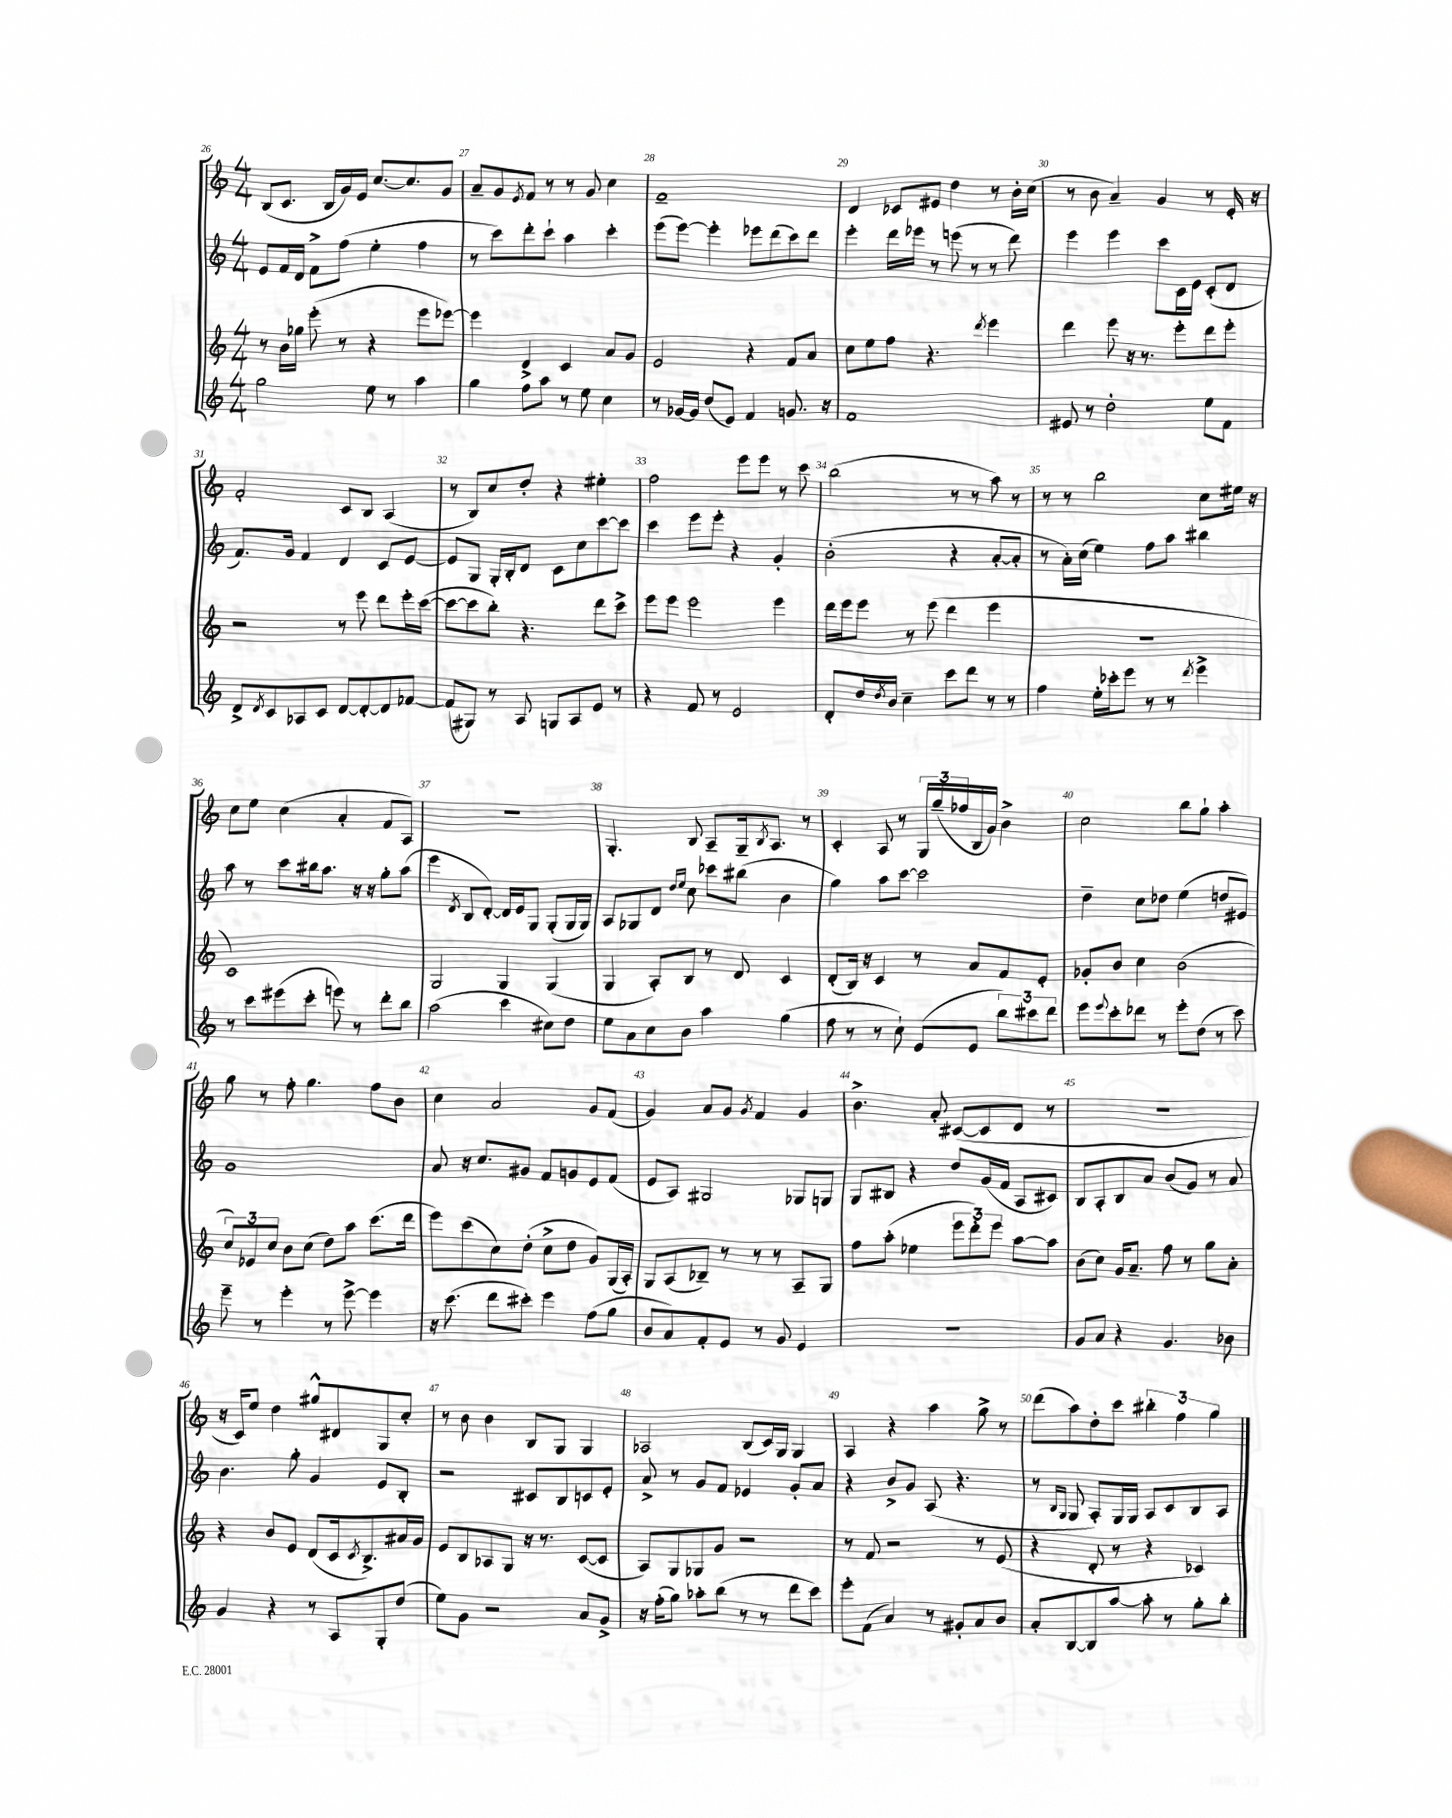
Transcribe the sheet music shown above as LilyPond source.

<<
\new StaffGroup <<
\new Staff = "s0" {
    \clef treble \key c \major \numericTimeSignature \time 4/4
    b8( c'8. b16 g'16) e'16 c''8.~ c''8. g'8 |
    a'8-- g'8 \acciaccatura { e'8 } f'8 r8 r8 g'8 c''4 |
    f'1-- |
    d'4 ces'8 eis'8 d''4 r8 b'16-. c''16( |
    r8 b'8 a'4--) g'4 r8 e'16-. r16 |
    f'2-. c'8 b8 a4( |
    r8 b8) c''8 d''8-. r4 eis''4-. |
    f''2 e'''8 e'''8 r8 c'''8 |
    b''2( r8 r8 a''8) r8 |
    r8 r8 b''2 c''8 eis''16 r16 |
    c''8 e''8 c''4( a'4-. f'8 a8) |
    R1 |
    g4.-. b8 a8-- g16-- \acciaccatura { b8 } a8. r8 |
    c'4-. a8 r8 \tuplet 3/2 { g16 g''16--( fes''16 } b16 g'16) b'4-> |
    c''2 b''8 g''8-! a''4-. |
    g''8 r8 f''8-. g''4. f''8 b'8 |
    c''4 a'2 g'8 f'8( |
    g'4) a'8 g'8 \acciaccatura { g'8 } f'4 g'4 |
    b'4.-> a'8-. cis'8~( cis'8 d'8 r8 |
    r1 |
    r16 c'16) e''8 d''4 gis''8-^ dis'8 g8 c''8-. |
    r8 b'8 b'4 b8 g8 g4 |
    aes2 b8( c'16) g16 g4 |
    a4 r4 a''4 g''8-> r8 |
    d'''8( a''8) d''8-. c'''8 \tuplet 3/2 { bis''4-. f''4 g''4 } \bar "|." |
}
\new Staff = "s1" {
    \clef treble \key c \major \numericTimeSignature \time 4/4
    e'8 f'16 d'16 f'8-> f''8( e''4-. f''4 |
    r8 c'''8) d'''8-. c'''8-! a''4 c'''4-. |
    e'''8( e'''8~) e'''4-. ees'''8 d'''8( c'''8) d'''8 |
    e'''4-. d'''16 ees'''16 r8 e'''8( r8 r8 d'''8) |
    e'''4 e'''4 c'''8 c'16 e'16 c'8-.( d'8 |
    f'8.) g'16 f'4 d'4 c'8 e'8~ |
    e'8 g8 g16-. b16-. d'8 c'8 c''8 c'''8~ c'''8 |
    c'''4 e'''8 e'''8-. r4 g'4-. |
    b'2-.( r4 a'8~-. a'8-. |
    r8 a'16-.) c''16( e''4) f''8 a''8 bis''4 |
    a''8 r8 c'''8 bis''16 a''8. r16 r16 g''8-. a''8( |
    e'''4 \acciaccatura { d'8 } b8 d'8~-.) d'16 e'16 g8 g8-.( g16 g16) |
    a8 ges8 d'8 \grace { d''16 e''16 } c''8 ces'''8 bis''8( b'4 |
    g''4) a''8 c'''8~ c'''2 |
    d''4-- c''8 des''8 e''4( d''8 eis'8) |
    g'1 |
    a'8 r16 c''8. gis'8 f'8 g'8 e'8 f'8( |
    e'8 a8) gis2 ges8 g8 |
    g8 bis8 r4 d''8 g'16( f'16 a8 cis'8) |
    b8 a8-. b8 a'8 b'8( g'8) r8 a'8 |
    b'4. g''8-. g'4 e'8 b8-. |
    r2 cis'8 b8 c'8 e'8-. |
    a'8-> r8 g'8 f'8 ees'4 g'8-. a'8 |
    r4 b'8-> g'8 a8( r4. |
    r8 \grace { b16 g16 } g8 a8-.) g16 g16 a8 c'8 b8 a8 \bar "|." |
}
\new Staff = "s2" {
    \clef treble \key c \major \numericTimeSignature \time 4/4
    r8 b'16 ges''16 e'''8-.( r8 r4 e'''8 ees'''8~) |
    ees'''4 d'4-> c'4 a'8 g'8 |
    e'2 r4 f'8 a'8 |
    c''8 e''8 f''8 r4. \acciaccatura { d'''8 } e'''4 |
    d'''4 e'''8 r16 r8. e'''8-. d'''8 e'''8-. |
    r2 r8 e'''8 d'''8 e'''16-. c'''16~( |
    c'''8~ c'''8 b''8-.) r4. d'''8 c'''8-> |
    e'''8 e'''8 e'''2 e'''4 |
    d'''16 e'''16 e'''8 r8 e'''8( d'''4 e'''4 |
    R1 |
    c'1) |
    g2 g4 g4( |
    g4 a8-.) b8 r8 d'8 c'4 |
    d'8-.( b16) r16 c'4 r8 a'8 f'8 e'8-. |
    ges'8-. b'8 c''4 b'2( |
    \tuplet 3/2 { c''8) ees'8 c''8 } b'8 c''8( d''8) a''8 c'''8.( d'''16 |
    e'''8) c'''8( c''8) d''8-.( c''8-> d''8 g'8) g16( a16-.) |
    g8 a8( bes8--) r8 r8 r8 a8-- g8 |
    f''8 a''8-.( ees''4 \tuplet 3/2 { e'''8 d'''8-.) e'''8 } a''8~ a''8 |
    b'8( c''8) g'16 a'8.-- f''8 r8 g''8 a'8-. |
    r4 b'8 e'8 d'8( c'16 \acciaccatura { c'8 } b8.->) ais'16 g'16 |
    e'8 b8 aes8 g8 r16 r8. c'8~( c'8 |
    a8) g8 ges8 g'8 r2 |
    r8 f'8 r2 r8 e'8( |
    r4 d'8-. r8 r4 ces'4) \bar "|." |
}
\new Staff = "s3" {
    \clef treble \key c \major \numericTimeSignature \time 4/4
    g''2 e''8 r8 a''4 |
    g''4 f''8 a''8 r8 e''8 c''4 |
    r8 ges'16~ ges'16 d''8( e'8) f'4 g'8. r16 |
    f'1 |
    eis'8 r8 d''2-. e''8 f'8 |
    d'8-> \acciaccatura { d'8 } c'8 aes8 c'8 d'8~ d'8~-. d'8 fes'8~ |
    fes'8( gis8) r8 a8 g8 a8 e'8 r8 |
    r4 f'8 r8 e'2 |
    d'8-. d''16 \acciaccatura { d''8 } b'16 c''4-- c'''8 d'''8 r8 r8 |
    f''4 e''16-. ces'''16-. e'''8 r8 r8 \acciaccatura { d'''8 } e'''4-> |
    r8 c'''8 eis'''8( c'''8-. e'''8) r8 d'''8-. b''8 |
    a''2( c'''4 cis''8) d''8 |
    e''8 a'8 c''8 b'8 a''4 g''4( |
    f''8 r8 r8 c''8-!) e'8( e'8 \tuplet 3/2 { b''8) cis'''8 d'''8 } |
    e'''8 \appoggiatura { e'''8 } c'''8-. des'''8 r8 e'''8-. d''8( r8 c'''8) |
    e'''8-- r8 e'''4-. r8 e'''8~-> e'''4 |
    r16 c'''8.( d'''8 cis'''8-.) e'''4 f''8( g''8 |
    b'8 a'8) f'8-. e'8 r8 g'8 e'4 |
    R1 |
    g'8 a'8 r4 g'4. bes'8 |
    g'4 r4 r8 a8 g8-. d''8( |
    e''8) g'8 r2 a'8 g'8-> |
    r16 f''16-.( g''8) aes''8-. b''8( r8 r8 d'''8 c'''8) |
    e'''8-. f'8( a'4) r8 gis'8-. a'8 b'8 |
    a'8-. b8~ b8 a''8~ a''8-. r8 g''8-. b''8-. \bar "|." |
}
>>
>>
\layout { \context { \Score currentBarNumber = #26 \override BarNumber.break-visibility = ##(#f #t #t) barNumberVisibility = #all-bar-numbers-visible } }
